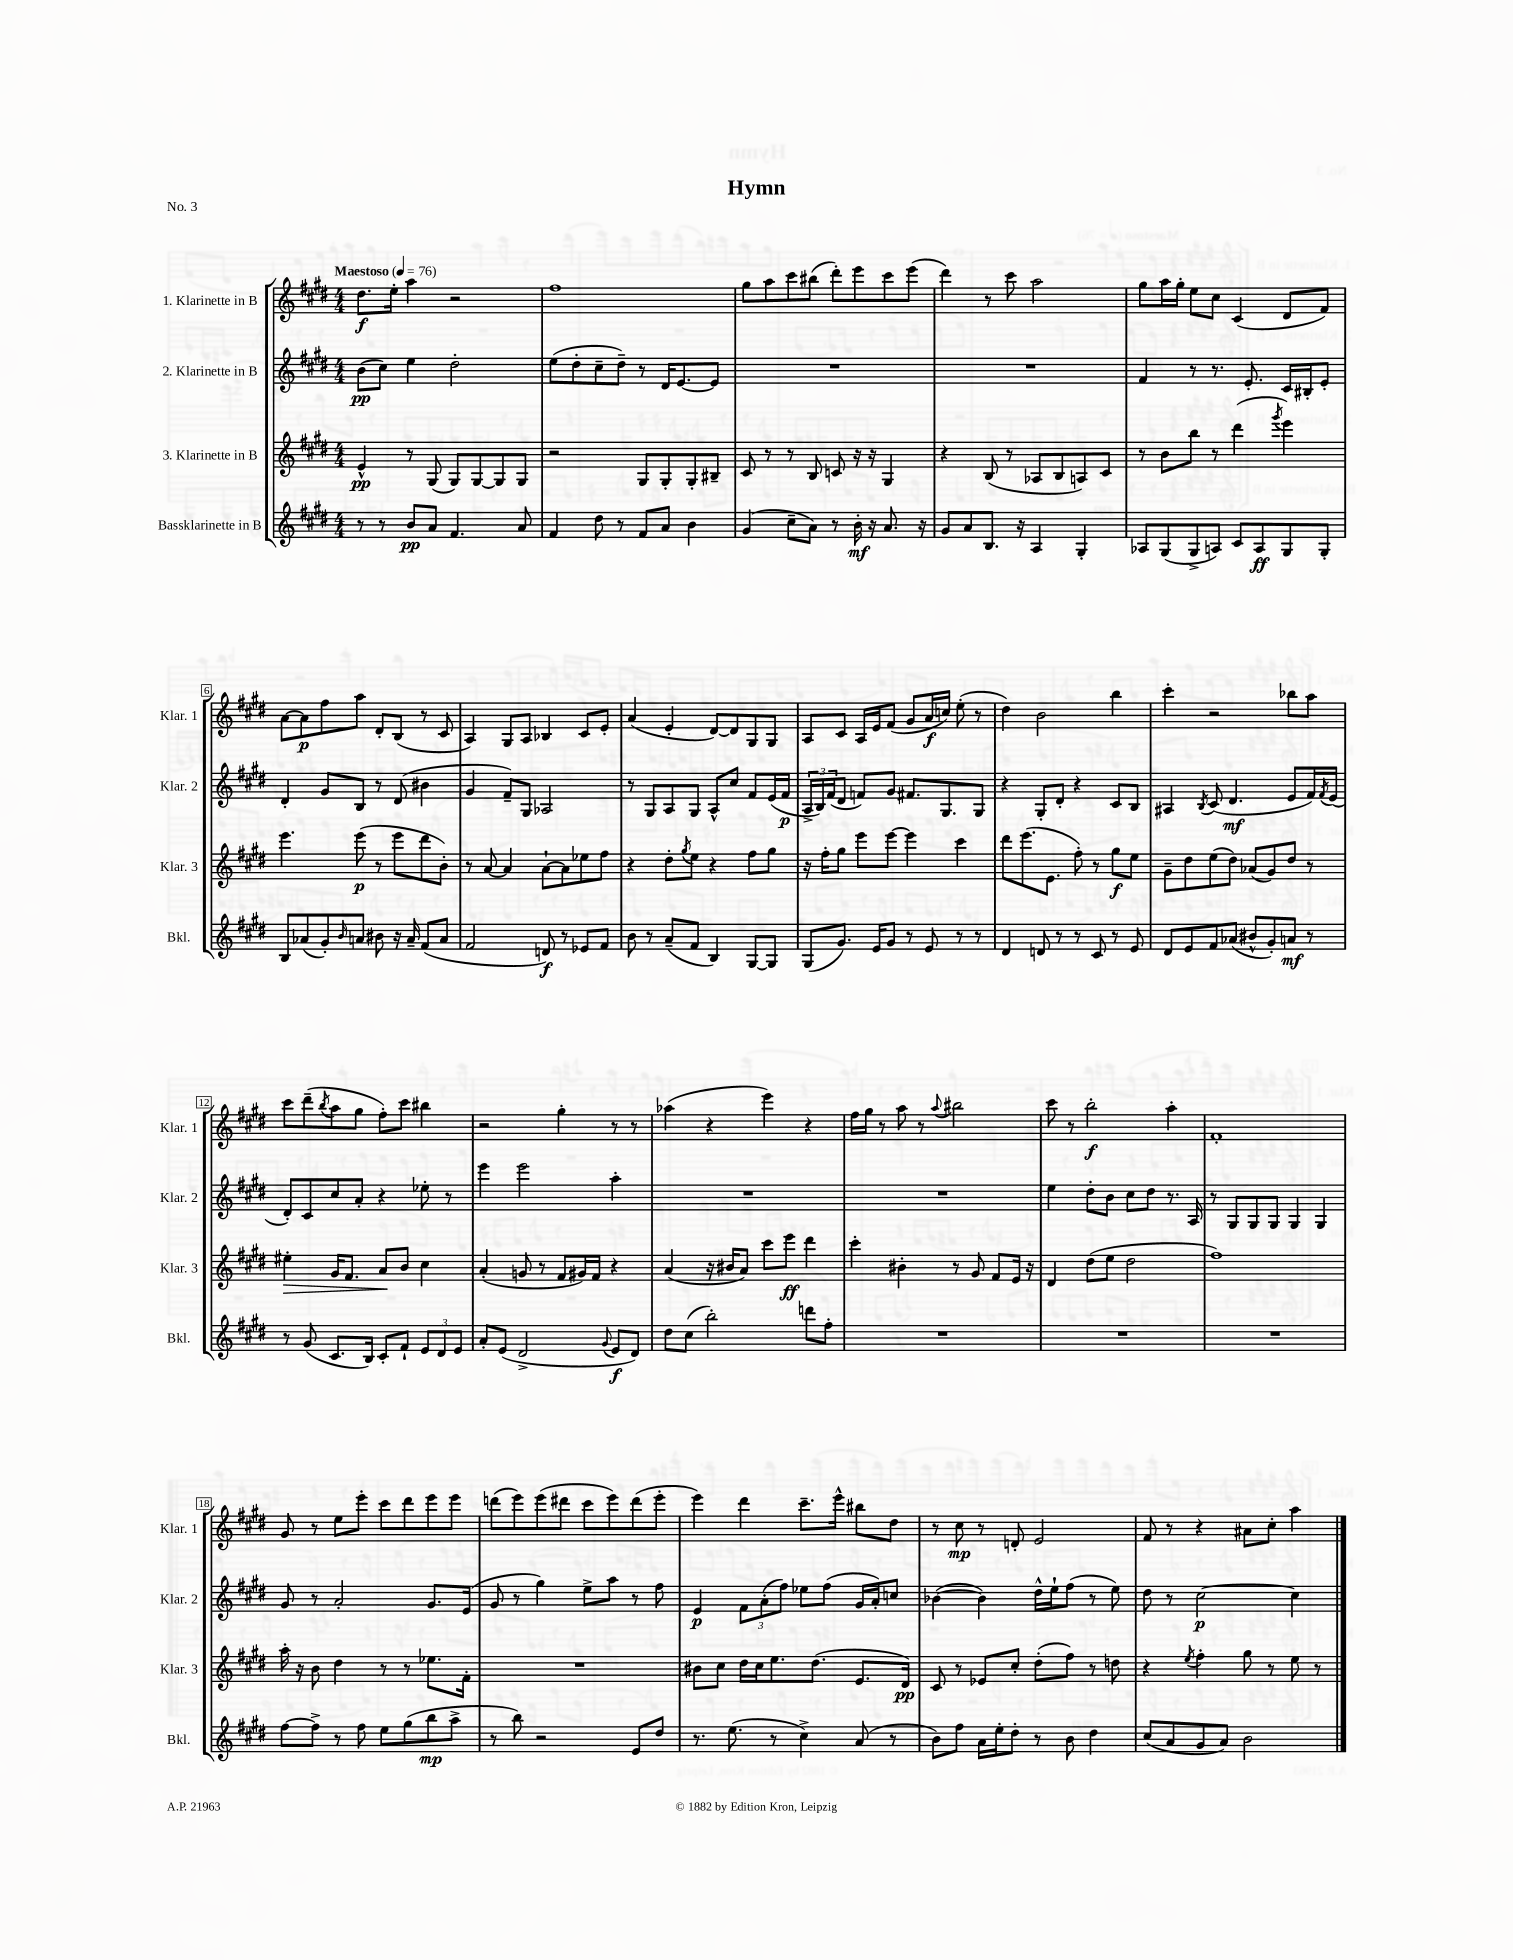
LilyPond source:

\header { title = "Hymn" piece = "No. 3" }
<<
\new StaffGroup <<
\new Staff = "s0" \with { instrumentName = "1. Klarinette in B" shortInstrumentName = "Klar. 1" } {
    \clef treble \key e \major \numericTimeSignature \time 4/4 \tempo "Maestoso" 4 = 76
    dis''8.\f e''16-. a''4 r2 |
    fis''1 |
    gis''8 a''8 cis'''8 bis''8( dis'''8-.) e'''8 cis'''8 e'''8( |
    dis'''4) r8 cis'''8 a''2 |
    gis''8 a''16 gis''16-. e''8 cis''8 cis'4( dis'8 fis'8) |
    a'8~ a'8\p fis''8 a''8 dis'8-. b8( r8 cis'8 |
    a4) gis8 a8 bes4 cis'8 e'8-. |
    a'4( e'4-. dis'8~) dis'8 gis8 gis8 |
    a8 cis'8 a16 e'16 fis'8( gis'8 a'16\f c''16) e''8-.( r8 |
    dis''4) b'2 b''4 |
    cis'''4-. r2 bes''8 a''8 |
    cis'''8 dis'''8--( \acciaccatura { b''8 } a''8 gis''8 fis''8-.) cis'''8 bis''4 |
    r2 gis''4-. r8 r8 |
    aes''4( r4 e'''4) r4 |
    fis''16 gis''16 r8 a''8 r8 \appoggiatura { a''8 } bis''2 |
    cis'''8 r8 b''2-.\f a''4-. |
    fis'1-. |
    gis'8 r8 e''8 e'''8-. cis'''8 dis'''8 e'''8 e'''8 |
    d'''8( e'''8) e'''8( dis'''8 cis'''8 e'''8) dis'''8( e'''8-. |
    e'''4) dis'''4 cis'''8.-- e'''16-^ bis''8 dis''8 |
    r8 cis''8\mp r8 d'8-. e'2 |
    fis'8 r8 r4 ais'8 cis''8-. a''4 \bar "|." |
}
\new Staff = "s1" \with { instrumentName = "2. Klarinette in B" shortInstrumentName = "Klar. 2" } {
    \clef treble \key e \major \numericTimeSignature \time 4/4
    b'8\pp( cis''8) e''4 dis''2-. |
    e''8( dis''8-. cis''8-- dis''8--) r8 dis'16 e'8.~ e'8 |
    R1 |
    R1 |
    fis'4 r8 r8. e'8.-. cis'16 bis16-. e'8-. |
    dis'4-. gis'8 b8 r8 dis'8( bis'4 |
    gis'4 fis'8--) gis8 aes2 |
    r8 gis8 a8 gis8 a8-^ cis''8 fis'8 e'16( fis'16\p |
    \tuplet 3/2 { a16-> b16) fis'16( } dis'8 f'8) gis'8 fis'8. gis8. gis8 |
    r4 gis8-. dis'8-. r4 cis'8 b8 |
    ais4 \acciaccatura { b8 } cis'8( dis'4.\mf e'8 fis'16) \acciaccatura { fis'8 } e'16( |
    dis'8-.) cis'8 cis''8 a'8-. r4 ees''8-. r8 |
    e'''4 e'''2 a''4-. |
    R1 |
    R1 |
    e''4 dis''8-. b'8 cis''8 dis''8 r8. a16 |
    r8 gis8 gis8 gis8 gis4 gis4 |
    gis'8 r8 a'2-. gis'8. e'16( |
    gis'8 r8 gis''4) e''8-> a''8 r8 fis''8 |
    e'4\p \tuplet 3/2 { fis'8 a'8-.( fis''8) } ees''8 fis''8( gis'16 a'16-.) c''8 |
    bes'4~( bes'4) dis''16-^ e''16-! fis''8( r8 e''8) |
    dis''8 r8 cis''2~\p cis''4 \bar "|." |
}
\new Staff = "s2" \with { instrumentName = "3. Klarinette in B" shortInstrumentName = "Klar. 3" } {
    \clef treble \key e \major \numericTimeSignature \time 4/4
    e'4-^\pp r8 gis8( gis8) gis8~ gis8 gis8 |
    r2 gis8 gis8-. gis8-. bis8-- |
    cis'8 r8 r8 b8 c'8 r16 r16 gis4 |
    r4 b8( r8 aes8 b8 a8) cis'8 |
    r8 b'8 b''8 r8 dis'''4( \acciaccatura { gis'''8 } e'''4) |
    e'''4. e'''8\p( r8 e'''8 dis'''8 b'8-.) |
    r8 a'8~ a'4 a'8~-! a'8 ees''8 fis''8 |
    r4 dis''8-. \acciaccatura { gis''8 } e''8 r4 fis''8 gis''8 |
    r16 fis''16-. gis''8 e'''8 e'''8~ e'''4 cis'''4 |
    dis'''8 e'''8.( e'8. fis''8-.) r8 gis''8\f e''8 |
    gis'8-- dis''8 e''8( dis''8) aes'8( gis'8) dis''8 r8 |
    eis''4-.\> gis'16 fis'8. a'8\! b'8 cis''4 |
    a'4-.( g'8 r8 fis'8 gis'16) fis'16 r4 |
    a'4( r16 bis'16 a'8) cis'''8 e'''8\ff dis'''4 |
    cis'''4-. bis'4-. r8 gis'8 fis'8 e'16 r16 |
    dis'4 dis''8( e''8 dis''2 |
    fis''1) |
    a''16-. r16 b'8 dis''4 r8 r8 ees''8. fis'16-. |
    R1 |
    bis'8 cis''8 dis''16 cis''16 e''8. dis''8.( e'8. dis'16\pp) |
    cis'8 r8 ees'8 cis''8-. dis''8-.( fis''8) r8 d''8 |
    r4 \acciaccatura { e''8 } fis''4-. gis''8 r8 e''8 r8 \bar "|." |
}
\new Staff = "s3" \with { instrumentName = "Bassklarinette in B" shortInstrumentName = "Bkl." } {
    \clef treble \key e \major \numericTimeSignature \time 4/4
    r8 r8 b'8\pp a'8 fis'4. a'8 |
    fis'4 dis''8 r8 fis'8 a'8 b'4 |
    gis'4( cis''8-- a'8) r8 b'16-.\mf r16 a'8. r16 |
    gis'8 a'8 b8. r16 a4 gis4-. |
    aes8 gis8( gis8-> a8) cis'8 a8\ff gis8 gis8-. |
    b8 aes'8( gis'8-.) \grace { b'16 } a'8 bis'8 r16 a'16-- fis'8( a'8 |
    fis'2 d'8\f) r8 ees'8 fis'8 |
    b'8 r8 a'8--( fis'8 b4) gis8~ gis8 |
    gis8( gis'8.) e'16 gis'8 r8 e'8 r8 r8 |
    dis'4 d'8 r8 r8 cis'8 r8 e'8 |
    dis'8 e'8 fis'8 aes'8( bis'8-^ gis'8-.) a'8\mf r8 |
    r8 gis'8( cis'8. b16) cis'8-. fis'8-! \tuplet 3/2 { e'8 dis'8 e'8 } |
    a'8-. e'8( dis'2-> \appoggiatura { gis'8 } e'8\f dis'8) |
    dis''8 cis''8( b''2-.) d'''8 fis''8-. |
    R1 |
    R1 |
    R1 |
    fis''8~ fis''8-> r8 fis''8 e''8 gis''8( b''8\mp a''8-> |
    r8 b''8) r2 e'8 dis''8 |
    r8. e''8.( r8 cis''4->) a'8( r8 |
    b'8) fis''8 a'16 e''16-. dis''8-. r8 b'8 dis''4 |
    cis''8( a'8 gis'8 a'8) b'2 \bar "|." |
}
>>
>>
\layout { \context { \Score \override BarNumber.stencil = #(make-stencil-boxer 0.1 0.3 ly:text-interface::print) } }
